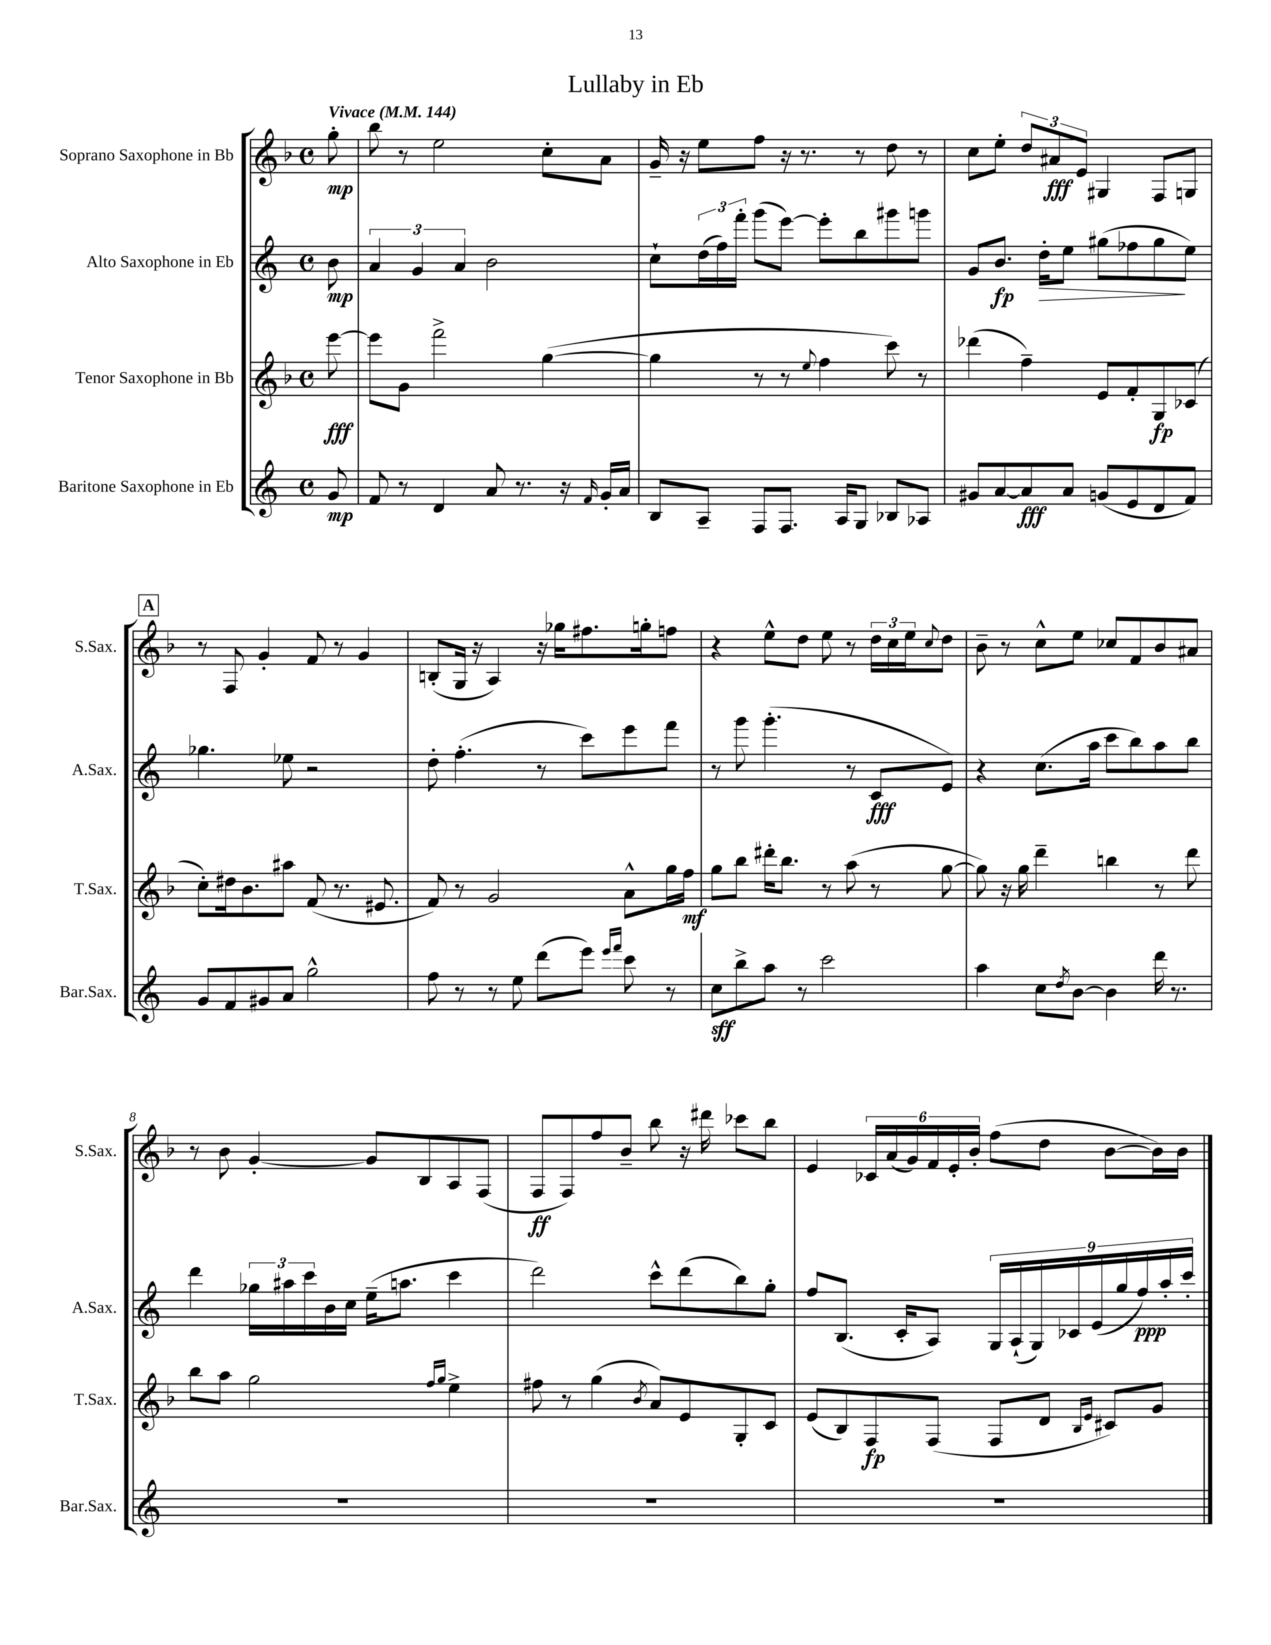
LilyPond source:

\header { title = "Lullaby in Eb" }
<<
\new StaffGroup <<
\new Staff = "s0" \with { instrumentName = "Soprano Saxophone in Bb" shortInstrumentName = "S.Sax." } {
    \clef treble \key f \major \defaultTimeSignature \time 4/4 \partial 8 \tempo "Vivace" 4 = 144
    g''8-.\mp |
    bes''8 r8 e''2 c''8-. a'8 |
    g'16-- r16 e''8 f''8 r16 r8. r8 d''8 r8 |
    c''8 e''8-. \tuplet 3/2 { d''8 ais'8\fff e'8 } gis4 f8 g8 |
    \mark \markup { \box "A" } r8 f8 g'4-. f'8 r8 g'4 |
    b8-.( g16 r16 a4) r16 ges''16 fis''8. g''16-. f''8 |
    r4 e''8-^ d''8 e''8 r8 \tuplet 3/2 { d''16 c''16 e''16 } \appoggiatura { c''8 } d''8 |
    bes'8-- r8 c''8-^ e''8 ces''8 f'8 bes'8 ais'8 |
    r8 bes'8 g'4~-. g'8 bes8 a8 f8( |
    f8\ff f8) f''8 bes'8-- bes''8 r16 dis'''16 ces'''8 bes''8 |
    e'4 \tuplet 6/4 { ces'16 a'16( g'16) f'16 e'16-. bes'16-. } f''8( d''8 bes'8~ bes'16) bes'16 \bar "|." |
}
\new Staff = "s1" \with { instrumentName = "Alto Saxophone in Eb" shortInstrumentName = "A.Sax." } {
    \clef treble \key c \major \defaultTimeSignature \time 4/4 \partial 8
    b'8\mp |
    \tuplet 3/2 { a'4 g'4 a'4 } b'2 |
    c''8-! \tuplet 3/2 { d''16( f''16) f'''16-. } g'''8( e'''8~) e'''8-. b''8 gis'''8 g'''8 |
    g'8 b'8.\fp d''16-.\> e''8 gis''8( fes''8 gis''8\! e''8) |
    \mark \markup { \box "A" } ges''4. ees''8 r2 |
    d''8-. f''4.-.( r8 c'''8) e'''8 f'''8 |
    r8 g'''8 g'''4.-.( r8 c'8\fff e'8) |
    r4 c''8.( a''16 c'''8 b''8) a''8 b''8 |
    d'''4 \tuplet 3/2 { ges''16 ais''16 c'''16 } b'16 c''16 e''16--( a''8. c'''4 |
    d'''2) c'''8-^ d'''8( b''8) g''8-. |
    f''8 b8.( c'16-. a8) \tuplet 9/8 { g16 a16-!( g16) ces'16 e'16( g''16 f''16\ppp) a''16-. c'''16-. } \bar "|." |
}
\new Staff = "s2" \with { instrumentName = "Tenor Saxophone in Bb" shortInstrumentName = "T.Sax." } {
    \clef treble \key f \major \defaultTimeSignature \time 4/4 \partial 8
    e'''8~\fff |
    e'''8 g'8 f'''2-> g''4~( |
    g''4 r8 r8 \appoggiatura { e''8 } f''4 c'''8) r8 |
    des'''4( f''4--) e'8 f'8-. g8\fp ces'8( |
    \mark \markup { \box "A" } c''8-.) dis''16 bes'8. ais''8 f'8( r8. eis'8. |
    f'8) r8 g'2 a'8-^ g''16 f''16\mf |
    g''8 bes''8 dis'''16-. bes''8. r8 a''8( r8 g''8~ |
    g''8) r16 g''16 d'''4-- b''4 r8 d'''8 |
    bes''8 a''8 g''2 \grace { f''16 g''16 } e''4-> |
    fis''8 r8 g''4( \acciaccatura { bes'8 } a'8) e'8 g8-. c'8 |
    e'8( bes8) f8\fp f8( f8 d'8 \grace { bes16 e'16 } cis'8) g'8 \bar "|." |
}
\new Staff = "s3" \with { instrumentName = "Baritone Saxophone in Eb" shortInstrumentName = "Bar.Sax." } {
    \clef treble \key c \major \defaultTimeSignature \time 4/4 \partial 8
    g'8\mp |
    f'8 r8 d'4 a'8 r8. r16 \grace { f'16 } g'16-. a'16 |
    b8 a8-- f8 f8. a16 g8 bes8 aes8 |
    gis'8 a'8~ a'8\fff a'8 g'8( e'8 d'8 f'8) |
    \mark \markup { \box "A" } g'8 f'8 gis'8 a'8 g''2-^ |
    f''8 r8 r8 e''8 d'''8( e'''8) \grace { e'''16 f'''16 } c'''8 r8 |
    c''8\sff b''8-> a''8 r8 c'''2 |
    a''4 c''8 \acciaccatura { d''8 } b'8~ b'4 d'''16 r8. |
    R1 |
    R1 |
    R1 \bar "|." |
}
>>
>>
